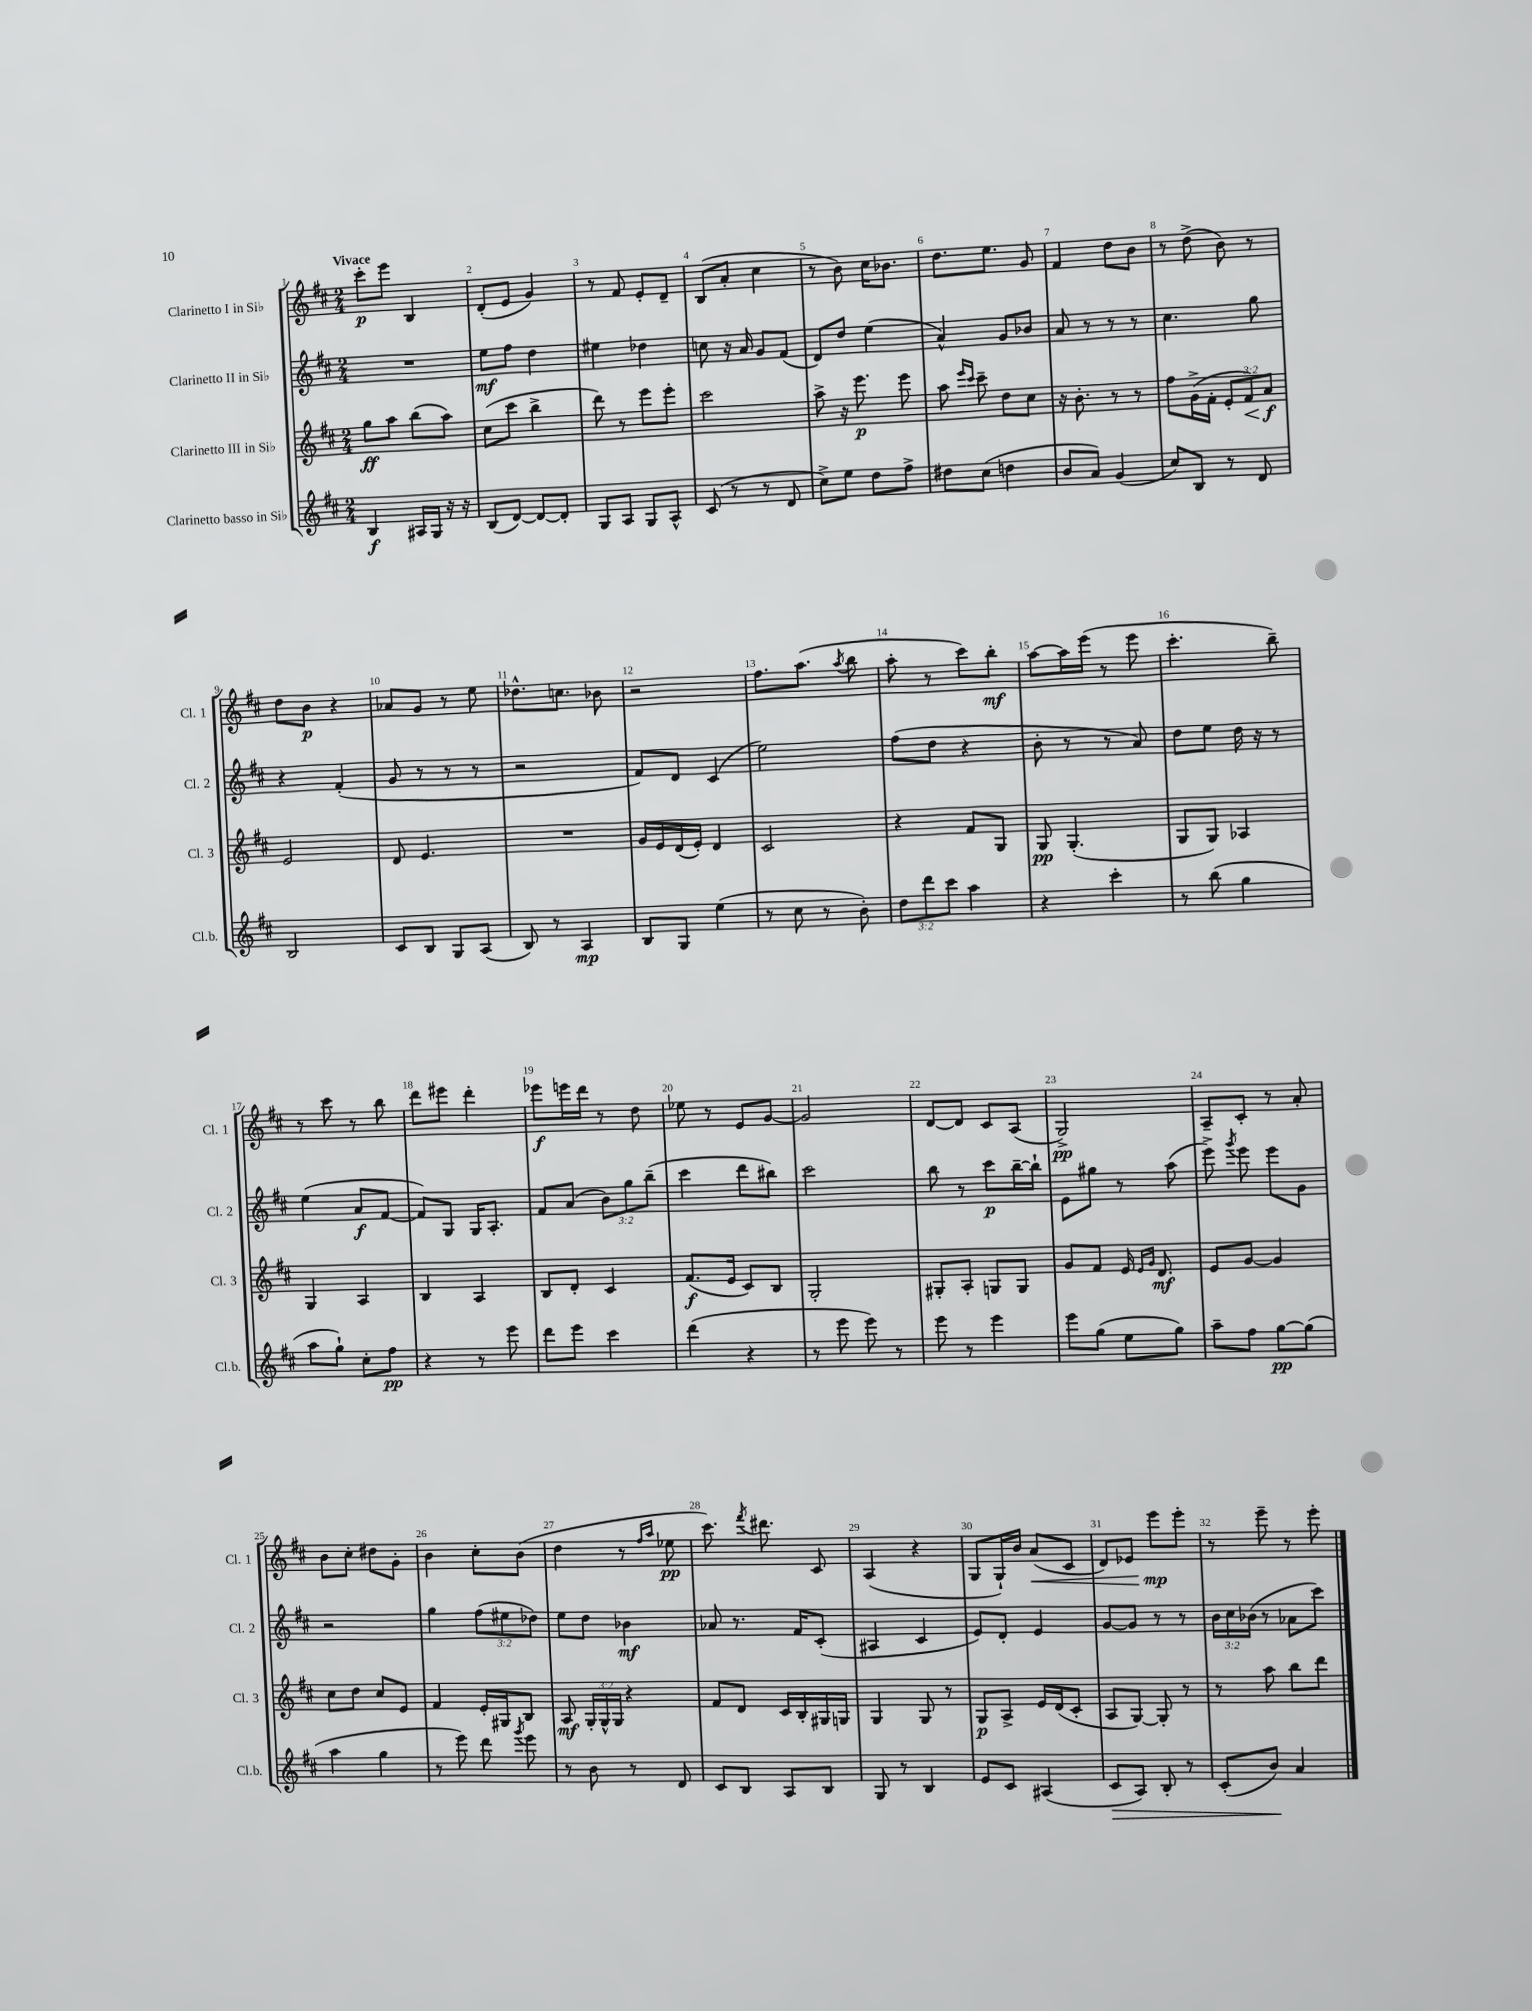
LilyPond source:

<<
\new StaffGroup <<
\new Staff = "s0" \with { instrumentName = "Clarinetto I in Sib" shortInstrumentName = "Cl. 1" } {
    \clef treble \key d \major \numericTimeSignature \time 2/4 \tempo "Vivace"
    \autoBeamOff cis'''8[-.\p e'''8] b4 |
    d'8[-.( e'8] g'4) |
    r8 fis'8 e'8[-. d'8]-- |
    b8[( a'8]-. cis''4 |
    r8 b'8) cis''16[ bes'8.] |
    d''8.[ e''8.] g'8 |
    fis'4 d''8[ b'8] |
    r8 d''8->( b'8) r8 |
    d''8[ b'8]\p r4 |
    aes'8[ g'8] r8 e''8 |
    des''8.[-^ c''8.] bes'8 |
    r2 |
    fis''8.[ a''8.]( \acciaccatura { a''8 } b''8 |
    a''8-. r8 cis'''8[) b''8]-.\mf |
    a''8[~ a''16 e'''16]( r8 e'''8 |
    cis'''4.-. b''8--) |
    r8 cis'''8 r8 b''8 |
    d'''8[ eis'''8] d'''4-. |
    ees'''8[\f e'''16 d'''16] r8 d''8 |
    ees''8 r8 e'8[ g'8]~ |
    g'2 |
    d'8[~ d'8] cis'8[ a8]( |
    g2->\pp) |
    a8[-- cis'8]-. r8 a'8-. |
    b'8[ cis''8]-. dis''8[ g'8]-. |
    b'4 cis''8[-. b'8]( |
    d''4 r8 \grace { fis''16[ a''16] } ees''8\pp |
    cis'''8.) \acciaccatura { fis'''8 } dis'''8. cis'8 |
    a4( r4 |
    g8[ g16-!) b'16] a'8[\<( cis'8] |
    d'8[) ees'8] e'''8[\mp\! e'''8]-. |
    r8 e'''8-- r8 e'''8-. \bar "|." |
}
\new Staff = "s1" \with { instrumentName = "Clarinetto II in Sib" shortInstrumentName = "Cl. 2" } {
    \clef treble \key d \major \numericTimeSignature \time 2/4 \override Staff.TupletNumber.text = #tuplet-number::calc-fraction-text
    \autoBeamOff R2 |
    e''8[\mf fis''8] d''4 |
    eis''4 des''4 |
    c''8 r16 a'16 g'8[ fis'8]( |
    d'8[) d''8] e''4( |
    a'4-^) g'8[ bes'8] |
    a'8 r8 r8 r8 |
    cis''4. g''8 |
    r4 fis'4-.( |
    g'8 r8 r8 r8 |
    r2 |
    fis'8[) d'8] cis'4( |
    e''2) |
    fis''8[( d''8] r4 |
    b'8-. r8 r8 a'8) |
    d''8[ e''8] d''16 r16 r8 |
    e''4( a'8[\f fis'8]~ |
    fis'8[) g8] g16[ a8.]-. |
    fis'8[ a'8]( \tuplet 3/2 { b'8[) g''8 b''8]--( } |
    cis'''4 d'''8[ bis''8]) |
    cis'''2 |
    b''8 r8 cis'''8[\p b''16~-- b''16]-! |
    e'8[ gis''8] r8 a''8( |
    e'''8->) \acciaccatura { g'''8 } e'''8 e'''8[ g'8] |
    r2 |
    g''4 \tuplet 3/2 { fis''8[( eis''8 des''8]) } |
    e''8[ d''8] bes'4\mf |
    aes'8 r8. fis'16[ cis'8]-.( |
    ais4 cis'4 |
    e'8[) d'8]-. e'4 |
    g'8[~ g'8] r8 r8 |
    \tuplet 3/2 { b'16[ cis''16 bes'16]( } r8 aes'8[ cis'''8]) \bar "|." |
}
\new Staff = "s2" \with { instrumentName = "Clarinetto III in Sib" shortInstrumentName = "Cl. 3" } {
    \clef treble \key d \major \numericTimeSignature \time 2/4 \override Staff.TupletNumber.text = #tuplet-number::calc-fraction-text
    \autoBeamOff g''8[\ff a''8] b''8[( a''8]) |
    cis''8[( cis'''8] b''4-> |
    d'''8) r8 e'''8[ e'''8]-. |
    cis'''2 |
    a''8-> r16 e'''8.\p e'''8 |
    a''8 \grace { e'''16[ cis'''16] } cis'''8-- d''8[ cis''8] |
    r16 b'8.-. r8 r8 |
    fis''8[ g'16->( fis'16]-. \tuplet 3/2 { e'8[-. fis'8\<) a'8]\f\! } |
    e'2 |
    d'8 e'4. |
    R2 |
    g'16[ e'16 d'16( e'16]-.) d'4 |
    cis'2 |
    r4 fis'8[ g8] |
    g8\pp g4.-.( |
    g8[ g8]) aes4 |
    g4 a4 |
    b4 a4 |
    b8[ d'8]-. cis'4 |
    fis'8.[\f( e'16] cis'8[) b8] |
    g2-. |
    gis8[-. a8]-. g8[ g8] |
    g'8[ fis'8] e'16 \grace { e'16[ g'16] } d'8.\mf |
    e'8[ g'8]~ g'4 |
    cis''8[ d''8] cis''8[ e'8] |
    fis'4 e'16[-. gis16 b8] |
    a8\mf \tuplet 3/2 { g16[-. g16-^ g16] } r4 |
    fis'8[ d'8] cis'16[ b16-. gis16 g16] |
    g4 g8 r8 |
    g8[\p a8]-> e'16[ d'16( cis'8]-. |
    a8[ g8]~) g8-. r8 |
    r8 a''8 b''8[ d'''8] \bar "|." |
}
\new Staff = "s3" \with { instrumentName = "Clarinetto basso in Sib" shortInstrumentName = "Cl.b." } {
    \clef treble \key d \major \numericTimeSignature \time 2/4 \override Staff.TupletNumber.text = #tuplet-number::calc-fraction-text
    \autoBeamOff b4\f ais16[ g16] r16 r16 |
    b8[( d'8]~) d'8[~ d'8]-. |
    g8[ a8] g8[ a8]-^ |
    cis'8( r8 r8 d'8 |
    cis''8[->) e''8] d''8[ fis''8]-> |
    dis''8[ cis''8]( d''4 |
    b'8[ a'8]) g'4( |
    cis''8[) b8] r8 d'8 |
    b2 |
    cis'8[ b8] g8[ a8]( |
    b8) r8 a4\mp |
    b8[ g8] e''4( |
    r8 cis''8 r8 b'8-.) |
    \tuplet 3/2 { d''8[ d'''8 cis'''8] } a''4 |
    r4 cis'''4-. |
    r8 b''8( g''4 |
    a''8[ g''8]-!) cis''8[-. fis''8]\pp |
    r4 r8 e'''8 |
    d'''8[ e'''8] cis'''4 |
    d'''4( r4 |
    r8 e'''8 e'''8) r8 |
    e'''8 r8 e'''4 |
    e'''8[ g''8]( e''8[ g''8]) |
    a''8[-- fis''8] g''8[~\pp g''8]( |
    a''4 g''4 |
    r8 e'''8) d'''8 \acciaccatura { g'''8 } e'''8 |
    r8 b'8 r8 d'8 |
    cis'8[ b8] a8[ b8] |
    g8 r8 b4 |
    e'8[ cis'8] ais4( |
    cis'8[\> a8]) b8-. r8 |
    cis'8[-.( b'8]\!) a'4 \bar "|." |
}
>>
>>
\layout { \context { \Score \override BarNumber.break-visibility = ##(#f #t #t) barNumberVisibility = #all-bar-numbers-visible } }
